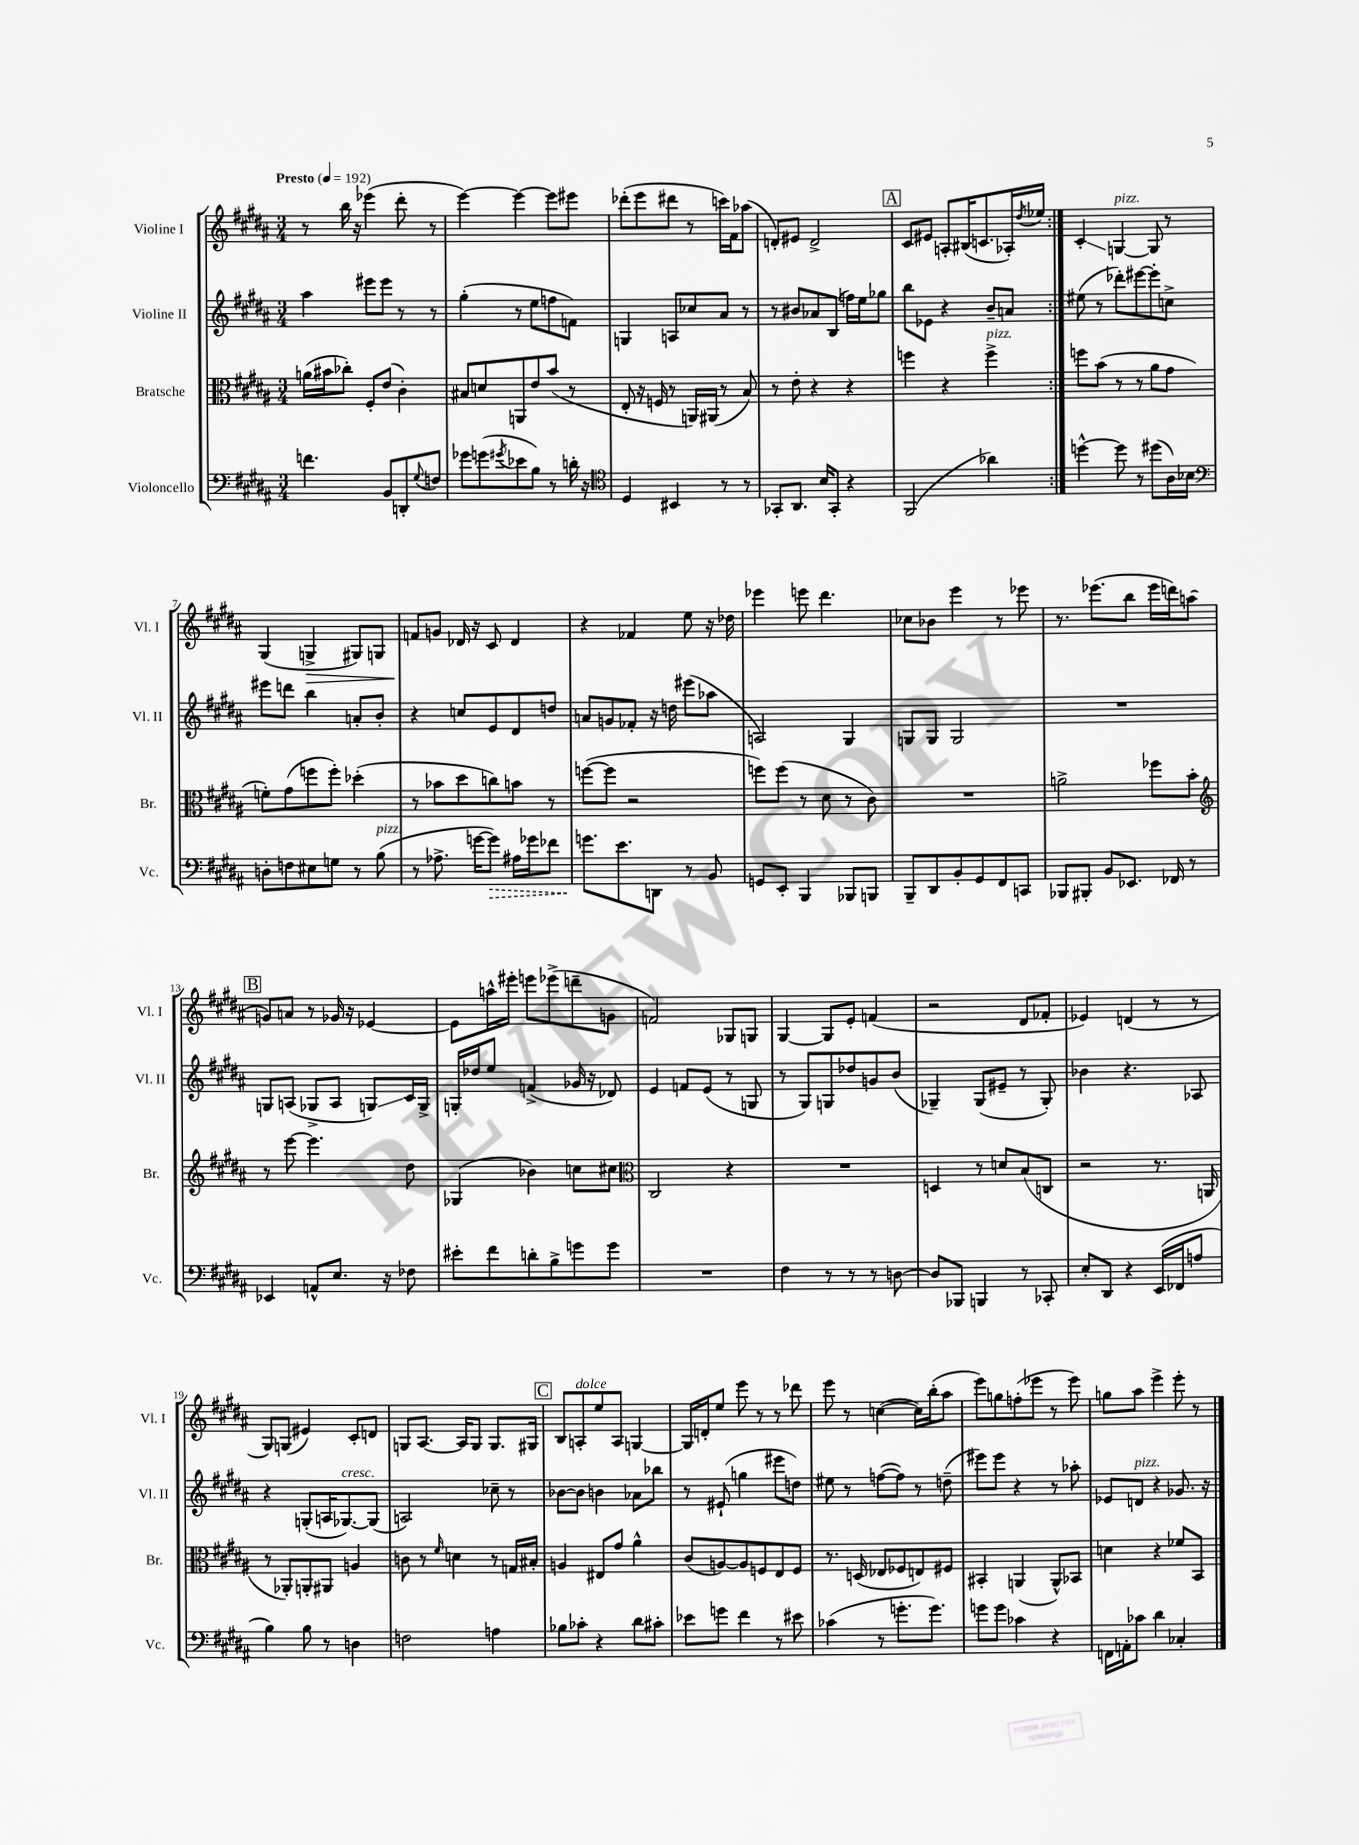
<<
\new StaffGroup <<
\new Staff = "s0" \with { instrumentName = "Violine I" shortInstrumentName = "Vl. I" } {
    \clef treble \key b \major \numericTimeSignature \time 3/4 \tempo "Presto" 4 = 192
    \repeat volta 2 { r8 b''16 r16 ees'''4( dis'''8-. r8 |
    e'''4~) e'''4~ e'''8 eis'''8 |
    des'''8-.( e'''8 dis'''8 r8 c'''16) fis'16 aes''8( |
    d'8-.) eis'8 d'2-> |
    \mark \markup { \box "A" } cis'8 eis'8 a8-. bis16( c'8. aes16-.) \acciaccatura { dis''8 } ees''16 | }
    cis'4-.\glissando g4~^\markup { \italic "pizz." } g8 r8 |
    gis4( g4->\> gis8) g8 |
    f'8\! g'8 des'16 r16 cis'8 des'4 |
    r4 fes'4 e''8 r16 des''16 |
    ees'''4 e'''8 dis'''4. |
    ces''8 bes'8 e'''4 r8 ees'''8 |
    r8. ees'''8.( b''8 ees'''16 d'''16) a''8( |
    \mark \markup { \box "B" } g'8) a'8 r8 ges'16 r16 ees'4~ |
    ees'8 a''16-^ eis'''16-. e'''8 ees'''8->( d'''8-- g'8 |
    f'2) ges8 g8 |
    gis4~ gis8 e'8-. f'4( |
    r2 dis'8 fes'8-. |
    ees'4) d'4( r8 r8 |
    gis8) g8( eis'4) cis'8-. d'8 |
    g8 ais8.~ ais16 g8 g8. gis16 |
    \mark \markup { \box "C" } b8 a8-.^\markup { \italic "dolce" } e''8 a8 g4~ |
    g16 d'16-. e''8 e'''8 r8 r8 des'''8 |
    e'''8 r8 c''4~( c''16) b''16-.( ais''8 |
    e'''8) g''8 f''8-.( ees'''8 r8 ees'''8) |
    g''8 ais''8 e'''4-> e'''8-. r8 \bar "|." |
}
\new Staff = "s1" \with { instrumentName = "Violine II" shortInstrumentName = "Vl. II" } {
    \clef treble \key b \major \numericTimeSignature \time 3/4
    \repeat volta 2 { ais''4 eis'''8 eis'''8 r8 r8 |
    gis''4-.( r8 e''8 f''8 f'8) |
    g4 a8 ces''8 ais'8 r8 |
    r8 bis'8 aes'8 b8( f''16) e''16 ges''8 |
    \mark \markup { \box "A" } b''8 ees'8 r4 b'8-- a'8 | }
    eis''8( r8 des'''8-.) eis'''8~ eis'''8-. c''8-> |
    eis'''8 d'''8 b''4 a'8-. b'8-. |
    r4 c''8 e'8 dis'8 d''8 |
    a'8 g'8 fes'8-. r16 d''16 eis'''8( aes''8 |
    a2) gis4 |
    g8 g8 g2 |
    R2. |
    \mark \markup { \box "B" } g8 a8( ges8-> a8 g8\glissando) cis'16 g16-> |
    g16-. des''16 e''8 f'4->( ges'16 r16 des'8) |
    e'4 f'8 e'8( r8 g8 |
    r8 gis8) g8 des''8 g'8 b'8( |
    ges4--) ges8( eis'8-- r8 ges8-.) |
    bes'4 r4. aes8 |
    r4 g8-.( a16 ges8.~^\markup { \italic "cresc." }) ges8( |
    a2) ces''8-- r8 |
    \mark \markup { \box "C" } bes'8~ bes'8 b'4 aes'8 bes''8 |
    r8 eis'8-!( g''4 eis'''8 d''8) |
    eis''8 r8 f''8~( f''8) r8 d''8--( |
    eis'''8) eis'''8 r4 r8 aes''8-. |
    ees'8 d'8^\markup { \italic "pizz." } r4 ges'8. r16 \bar "|." |
}
\new Staff = "s2" \with { instrumentName = "Bratsche" shortInstrumentName = "Br." } {
    \clef alto \key b \major \numericTimeSignature \time 3/4
    \repeat volta 2 { a'16( bis'16 ces''8-.) fis8-. e'8( cis'4-.) |
    bis8 d'8 a,8 e'8 b'8( r8 |
    e8-. r16 f16 r8 a,16) ais,16( r8 b8) |
    r8 e'8-. r4 r4 |
    \mark \markup { \box "A" } f''4 r4 f''4->^\markup { \italic "pizz." } | }
    f''8 b'8( r8 r8 ais'8 gis'8 |
    f'8-.) gis'8( f''8 f''8-.) des''4-.( |
    r8 bes'8 dis''8 c''8) b'8 r8 |
    f''8~( f''8 r2 |
    f''8) f''8( r8 dis'8 r8 cis'8) |
    R2. |
    a'2-> fes''8 b'8-. |
    \mark \markup { \box "B" } \clef treble r8 e'''8~ e'''4. dis''8 |
    ges4( bes'4) c''8 cis''8 |
    \clef alto cis2 r4 |
    R2. |
    d4 r8 d'8 b8( c8 |
    r2 r8. a,16 |
    r8 aes,8-.) a,8-. ais,8 a4 |
    c'8 r8 \grace { fis'16 } d'4 r8 g16 bis16-. |
    \mark \markup { \box "C" } a4 eis8 gis'8 ais'4-^ |
    cis'8( a8~) a8 f8 e8 f8 |
    r8. d16( ees8 fes8 e8) fis8 |
    bis,4-. a,4( a,8-^) bes,8 |
    d'4 r4 fes'8 b,8 \bar "|." |
}
\new Staff = "s3" \with { instrumentName = "Violoncello" shortInstrumentName = "Vc." } {
    \clef bass \key b \major \numericTimeSignature \time 3/4
    \repeat volta 2 { f'4. b,8 d,8-. \appoggiatura { gis8 } f8 |
    ges'8 g'8( \acciaccatura { gis'8 } ees'8 b8) r8 d'16-. r16 |
    \clef tenor dis4 bis,4 r8 r8 |
    ges,8-. ais,8. b16 ges,8-. r4 |
    \mark \markup { \box "A" } fis,2( aes'4) | }
    d''4~-^ d''8 r8 dis''8( ais16) bes16 |
    \clef bass d8-. f8 eis8 g8 r8 b8^\markup { \italic "pizz." }( |
    r8 aes8.-> g'16~ \once \override Hairpin.style = #'dashed-line g'8\>) ais16 ges'16 fes'8 |
    g'8.\! e'8. d,8 r8 b,8 |
    g,8 e,8-. b,,4 bes,,8 b,,8 |
    b,,8-- dis,8 b,8-. gis,8 fis,8 c,8 |
    bes,,8 bis,,8-. b,8 ees,8. fes,16 r8 |
    \mark \markup { \box "B" } ees,4 a,8-^ e8. r16 fes8 |
    eis'8-. fis'8 d'8-. b8-> g'8 g'8 |
    R2. |
    fis4 r8 r8 r8 d8~ |
    d8 bes,,8 b,,4 r8 ces,8-. |
    e8-. dis,8 r4 e,16( fes,16 a8 |
    b4) b8 r8 d4 |
    f2 a4 |
    \mark \markup { \box "C" } bes8 ces'8-. r4 dis'8 cis'8-. |
    ees'8 g'8 fis'4 r8 eis'8 |
    ces'4( r8 g'8.-. g'8.) |
    g'8 g'8 ces'4 r4 |
    f,16 a,16-. ces'8 dis'4 ces4-. \bar "|." |
}
>>
>>
